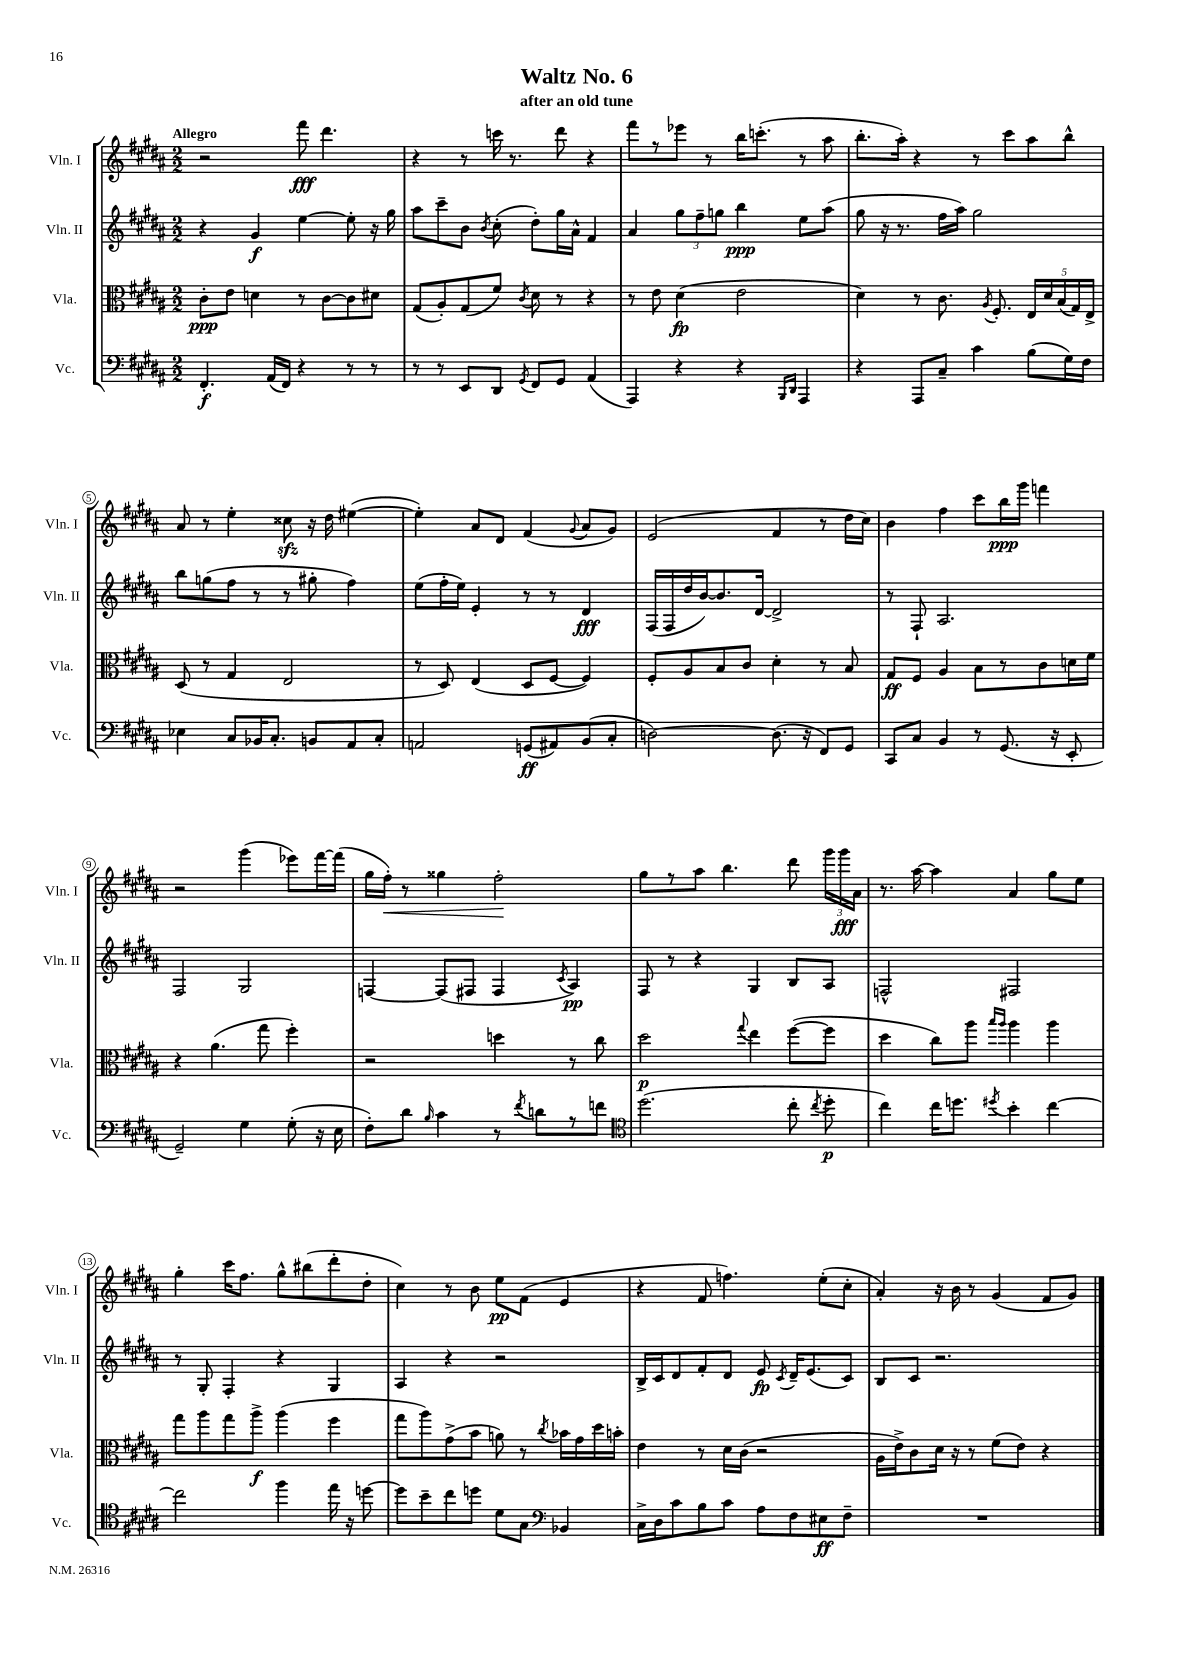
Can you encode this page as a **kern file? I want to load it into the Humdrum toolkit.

**kern	**kern	**kern	**kern
*staff4	*staff3	*staff2	*staff1
*clefF4	*clefC3	*clefG2	*clefG2
*k[f#c#g#d#a#]	*k[f#c#g#d#a#]	*k[f#c#g#d#a#]	*k[f#c#g#d#a#]
*M2/2	*M2/2	*M2/2	*M2/2
4.FF#'/	8c#'\L	4r	2r
.	8e\J	.	.
.	4d\	4g#/	.
(16AA#/LL	.	.	.
16FF#/JJ)	.	.	.
4r	8r	[4ee\	8fff#\
.	[8c#\L	.	4.ddd#\
8r	8c#\]	8ee'\]	.
8r	8d#\J	16r	.
.	.	16gg#\	.
=	=	=	=
8r	(8G#/L	8aa#\L	4r
8r	8A#'/)	8ccc#~\	.
8EE/L	(8G#/	8b\J	8r
.	.	8qb/	.
8DD#/J	8f#/J)	(8cc#'\	16ccc\
.	.	.	8.r
8qGG#/	8qc#/	.	.
8FF#/L	8d#\	8dd#'\L)	.
8GG#/J	8r	16gg#\L	8ddd#\
.	.	16a#^^\JJ	.
(4AA#/	4r	4f#/	4r
=	=	=	=
4AAA#/)	8r	4a#/	8fff#\L
.	8e\	.	8r
4r	(4d#\	12gg#\L	8eee-\J
.	.	12ff#~\	.
.	.	.	8r
.	.	12gg\J	.
4r	2e\	4bb\	16bb\LK
.	.	.	(8.ccc'\J
16qqBBB/LL	.	.	.
16qqDD#/JJ	.	.	.
4AAA#/	.	8ee\L	8r
.	.	(8aa#\J	8aa#\
=	=	=	=
4r	4d#\)	8gg#\	8.bb'\L
.	.	16r	.
.	.	8.r	16aa#'\Jk)
8AAA#/L	8r	.	4r
8C#~/J	8.c#\	16ff#\LL	.
.	.	16aa#\JJ)	.
4c#\	.	2gg#\	8r
.	8qA#/	.	.
.	8.F#'/	.	.
.	.	.	8ccc#\L
(8B\L	20E/LL	.	8aa#\
.	20d#/	.	.
.	(20B/	.	.
16G#\L)	.	.	8bb^^\J
.	20G#/)	.	.
16F#\JJ	.	.	.
.	20E^/JJ	.	.
=	=	=	=
4E-\	(8D#/	8bb\L	8a#/
.	8r	(8gg\	8r
8C#/L	4G#/	8ff#\J	4ee'\
16BB-/K	.	8r	.
8.C#'/J	.	.	.
.	2E/	8r	8cc##\
8BB/L	.	8gg#'\	16r
.	.	.	16dd#\
8AA#/	.	4ff#\)	([4ee#\
8C#'/J	.	.	.
=	=	=	=
2AA/	8r	(8ee\L	4ee#'\])
.	8D#/)	16ff#'\L	.
.	.	16ee\JJ)	.
.	(4E/	4e'/	8a#/L
.	.	.	8d#/J
(8GG/L	8D#/L	8r	(4f#/
8AA#/)	[8F#/J	8r	.
.	.	.	8qqg#/
(8BB/	4F#/])	4d#/	8a#/L
8C#'/J	.	.	8g#/J)
=	=	=	=
[2D\)	8F#'/L	(16F#/LL	(2e/
.	.	16F#/	.
.	8A#/	16dd#/	.
.	.	[16b/J)	.
.	8B/	8.b/]	.
.	8c#/J	.	.
.	.	[16d#/Jk	.
(8.D\]	4d#'\	2d#^/]	4f#/
16r	.	.	.
8FF#/L)	8r	.	8r
8GG#/J	8B/	.	16dd#\LL
.	.	.	16cc#\JJ)
=	=	=	=
8CC#/L	8G#/L	8r	4b\
8C#/J	8F#/J	8F#`/	.
4BB/	4A#/	2.A#/	4ff#\
8r	8B\L	.	8ccc#\L
(8.GG#/	8r	.	16bb\L
.	.	.	16ggg#\JJ
.	8c#\	.	4fff\
16r	.	.	.
8EE'/	16d\L	.	.
.	16f#\JJ	.	.
=	=	=	=
2GG#~/)	4r	2F#/	2r
.	(4.a#\	.	.
4G#\	.	2G#/	(4ggg#\
.	8gg#\	.	.
(8G#'\	4ff#'\)	.	8eee-\L)
16r	.	.	[16fff#\L
16E\	.	.	(16fff#\]JJ
=	=	=	=
8F#'\L)	2r	[4F/	16gg#\LL
.	.	.	16ff#'\JJ)
8d#\J	.	.	8r
16qqB/	.	.	.
4c#\	.	(8F/]L	4gg##\
.	.	8F#/J	.
8r	4dd\	4F#/	2ff#'\
8qf#/	.	.	.
8d\L	.	.	.
.	.	8qc#/	.
8r	8r	4A#/)	.
8f\J	8cc#\	.	.
=	=	=	=
*clefC4	*	*	*
(2.dd#\	2dd#\	8F#/	8gg#\L
.	.	8r	8r
.	.	4r	8aa#\J
.	.	.	4.bb\
.	8qqgg#/	.	.
.	4ee\	4G#/	.
8cc#'\	([8ff#\L	8B/L	8ddd#\
8qcc#/	.	.	.
8dd#'\	8ff#\]J	8A#/J	24ggg#\LL
.	.	.	24ggg#\
.	.	.	24a#\JJ
=	=	=	=
4cc#\)	4dd#\	2F^^/	8.r
.	.	.	[16aa#\
16cc#\LK	8cc#\L)	.	4aa#\]
8.dd\J	.	.	.
.	8aa#\J	.	.
.	16qqbb/LL	.	.
8qdd#/	16qqaa#/JJ	.	.
4b'\	4aa#\	2F#/	4a#/
[4cc#\	4aa#\	.	8gg#\L
.	.	.	8ee\J
=	=	=	=
2cc#\]	8gg#\L	8r	4gg#'\
.	8aa#\	8G#'/	.
.	8gg#\	4F#'/	16ccc#\LK
.	.	.	8.ff#\J
.	8aa#^\J	.	.
4ff#\	(4aa#\	4r	8gg#^^\L
.	.	.	(8bb#\
16ee\	4ff#\	4G#/	8ddd#'\
16r	.	.	.
[8dd\	.	.	8dd#'\J
=	=	=	=
8dd\]L	8gg#\L	4A#/	4cc#\)
8b~\	8aa#\)	.	.
8cc#\	(8g#^\	4r	8r
8dd\J	8b\J	.	8b\
8d#\L	8a\)	2r	8ee\L
8G#\J	8r	.	(8f#\J
*clefF4	*	*	*
.	8qcc#/	.	.
4BB-/	16b-\LL	.	4e/
.	16g#\	.	.
.	16dd#\	.	.
.	16b'\JJ	.	.
=	=	=	=
16C#^\LL	4e\	16B^/LL	4r
16D#\J	.	16c#/J	.
8c#\	.	8d#/	.
8B\	8r	8f#'/	8f#/
8c#\J	16d#\LL	8d#/J	4.ff\)
.	(16c#\JJ	.	.
8A#\L	2r	8e/	.
.	.	8qc#/	.
8F#\	.	16d#~/LK	.
.	.	(8.e/	.
8E#\	.	.	(8ee'\L
8F#~\J	.	8c#/J)	8cc#'\J
=	=	=	=
1r	16A#\LL	8B/L	4a#'/)
.	16e^\J)	.	.
.	8c#\	8c#/J	.
.	16d#\Jk	2.r	16r
.	16r	.	16b\
.	8r	.	8r
.	(8f#\L	.	(4g#/
.	8e\J)	.	.
.	4r	.	8f#/L
.	.	.	8g#/J)
==	==	==	==
*-	*-	*-	*-
